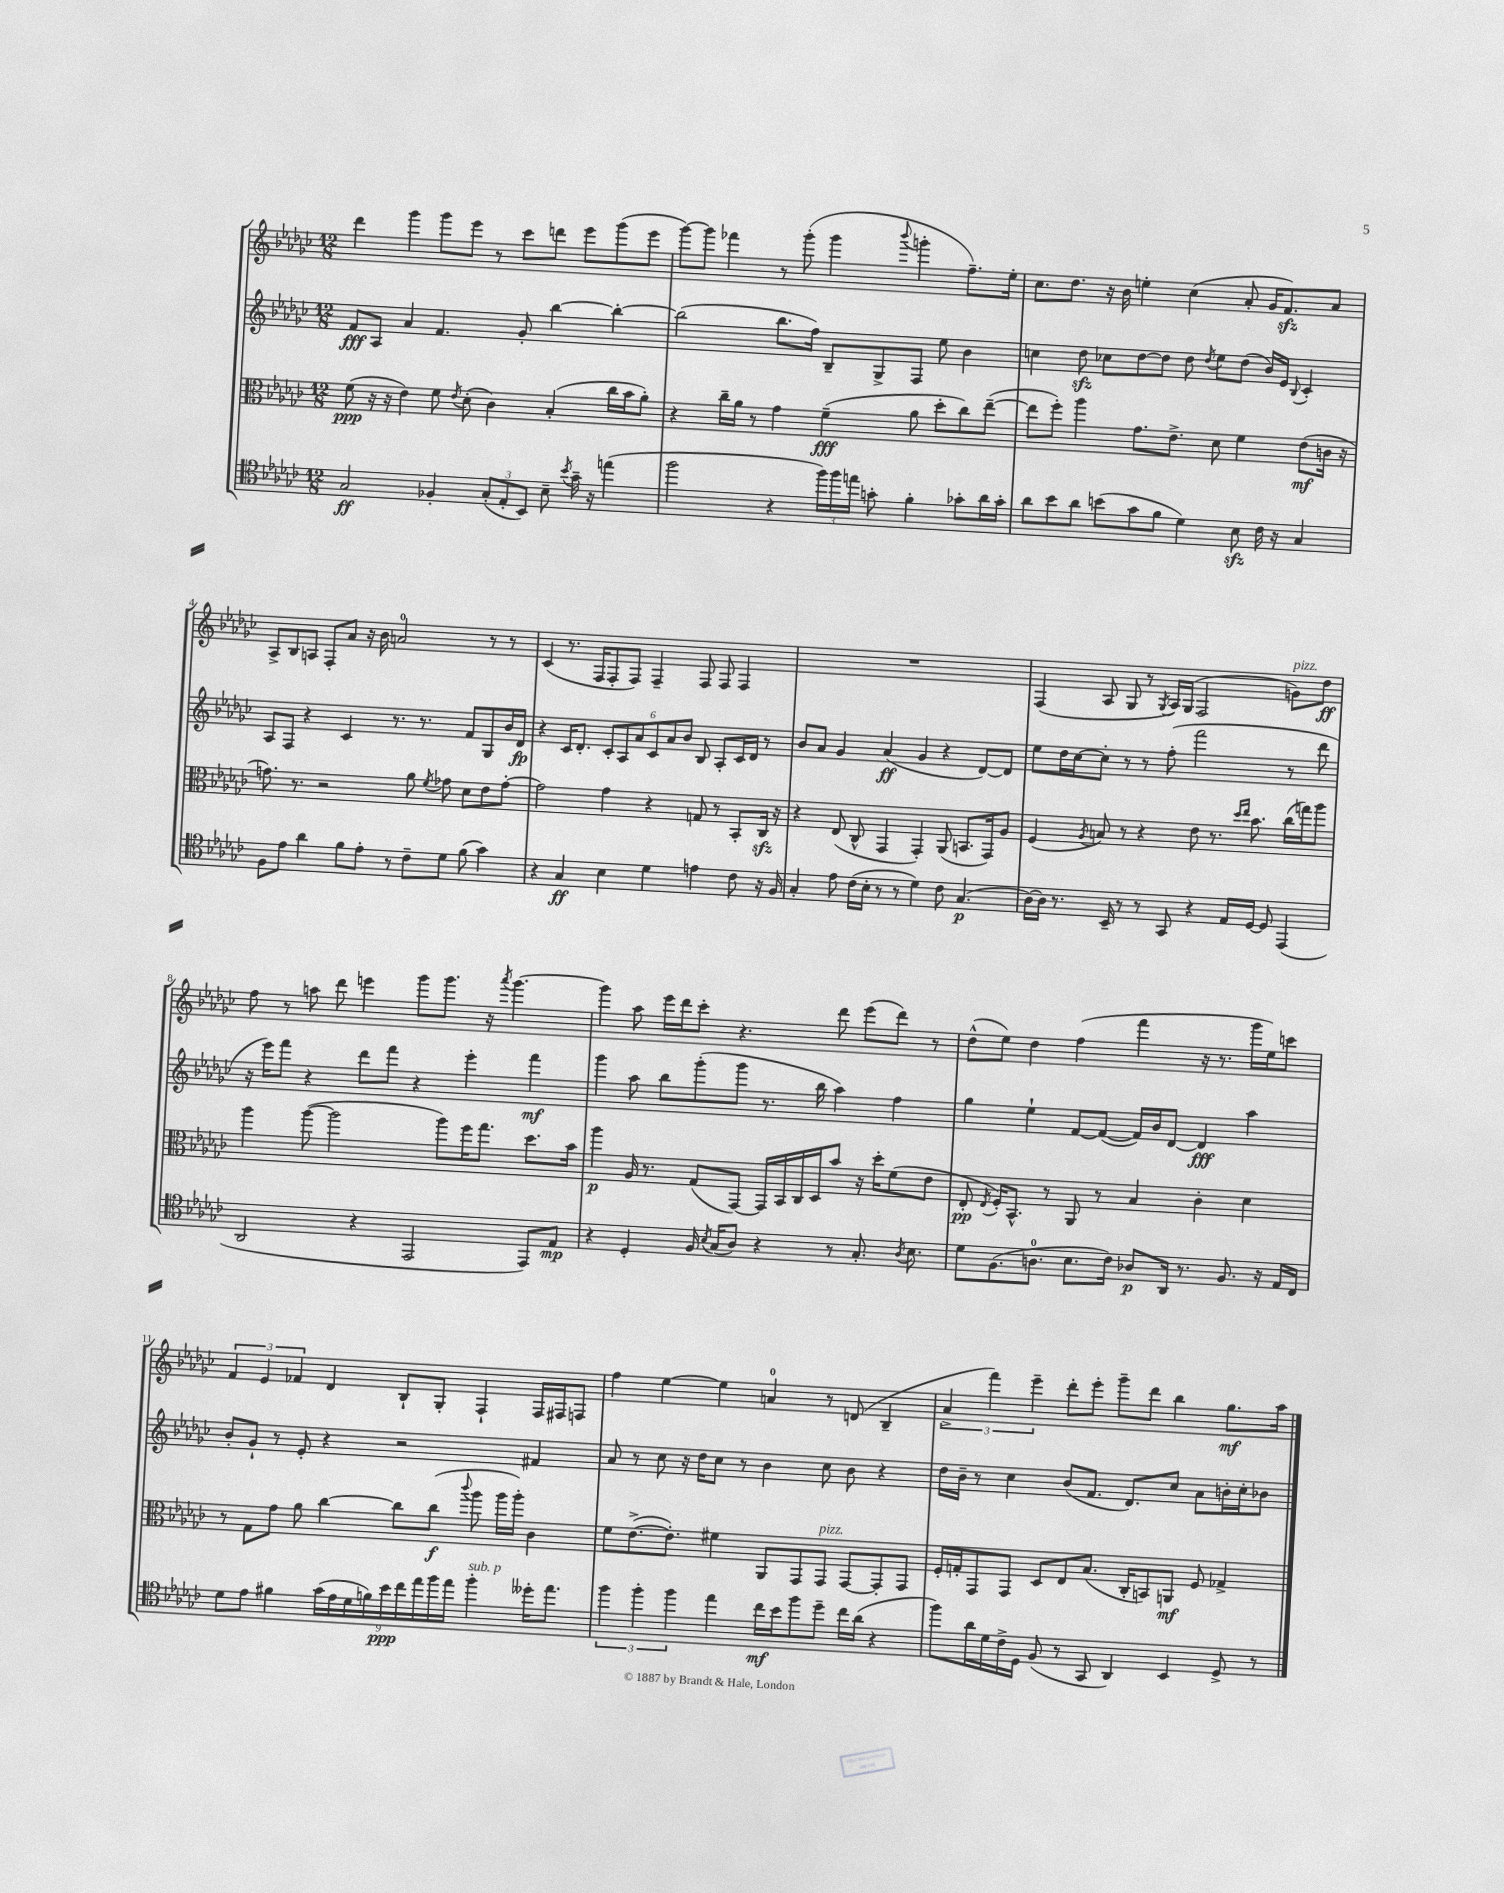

**kern	**kern	**kern	**kern
*staff4	*staff3	*staff2	*staff1
*clefC4	*clefC3	*clefG2	*clefG2
*k[b-e-a-d-g-c-]	*k[b-e-a-d-g-c-]	*k[b-e-a-d-g-c-]	*k[b-e-a-d-g-c-]
*M12/8	*M12/8	*M12/8	*M12/8
2G-/	(8f\	8f/L	4ddd-\
.	16r	8A-/J	.
.	16r	.	.
.	4e-\)	4a-/	4ggg-\
4F-'/	8f\	4.f/	8ggg-\L
.	8qe-/	.	.
.	(8d-'\	.	8eee-\J
(12G-'/L	4c-\)	.	8r
12E-'/	.	.	.
.	.	8g-'/	8ccc-\L
12BB-/J)	.	.	.
8B-~\	(4B-'/	[4bb-\	8ddd\J
8qb-/	.	.	.
16g-~\	.	.	8eee-\L
16r	.	.	.
(4ee\	16cc-\LL	4bb-'\_	(8ggg-\
.	16b-\J	.	.
.	8a-'\J)	.	8eee-\J
=	=	=	=
2ff\	4r	(2bb-\]	[8ggg-\L)
.	.	.	8ggg-\]J
.	16cc-~\LL	.	4fff-\
.	16a-\JJ	.	.
.	8r	.	.
4r	4g-\	8.bb-\L	8r
.	.	.	(8ggg-'\
.	.	16ff\Jk)	.
24ff\LL)	(4f~\	8B-~/L	4ggg-\
24ff\	.	.	.
24ee\JJ	.	.	.
8g'\	.	8G-^/	.
.	.	.	8qqbbb-/
4f'\	8a-\	8F/J	4ggg'\
.	8dd-'\L	8ee-\	.
8g-'\L	8cc-\)	4b-\	8.ff~\L)
16a-\L	([8ee-~\J	.	.
16g-'\JJ	.	.	16ee-'\Jk
=	=	=	=
8a-\L	8ee-\]L	4cc\	8.cc-\L
8b-\	8ff'\J)	.	.
.	.	.	8.dd-\J
8a-\J	4aa-\	8dd-\	.
(8b\L	.	8cc-\L	16r
.	.	.	16b-\
8g-\	8.g-\L	[8dd-\	4ee'\
8f\J	.	8dd-\]J	.
.	8.e-^\J	.	.
4d-\)	.	8dd-\	(4cc-\
.	.	8qdd-/	.
.	8d-\	8ee-\L	.
8B-\	4f\	(8dd-\J	8a-'/
16c-\	.	16b-/LL)	16g-/LK
16r	.	16e-/JJ	8.f/)
.	.	8qqB-/	.
4G-/	(8e-\L	4c-'/	.
.	16c\Jk	.	8a-/J
.	16r	.	.
=	=	=	=
8F\L	8.g\)	8A-/L	8A-^/L
8e-\J	.	8F/J	8B-/
.	8.r	.	.
4a-\	.	4r	8A/J
.	2r	.	8F'/L
8f\L	.	4c-/	8a-/J
8e-'\J	.	.	16r
.	.	.	16b-\
8r	.	8.r	2a/
8c-~\L	8a-\	.	.
.	.	8.r	.
.	8qf/	.	.
8d-\J	8g-\	.	.
(8f\	8d-\L	8f/L	.
4g-\)	8e-\	8G-/	8r
.	[8g-'\J	16b-/L	8r
.	.	16d-/JJ	.
=	=	=	=
4r	2g-\]	4r	(4c-/
4G-/	.	16c-/LK	8.r
.	.	8.d-'/J	.
.	.	.	16F/LK
4B-\	4g-\	12c-'/L	8F'/
.	.	12A-/	.
.	.	.	8F/J)
.	.	12a-/	.
4d-\	4r	12c-/	4F~/
.	.	12a-/	.
.	.	12b-/J	.
4e\	8G/	8B-/	8F/
.	8r	8A-'/L	8F/
8c-\	8BB-'/L	16c-/L	4F/
.	.	16d-/JJ	.
16r	16C-/Jk	8r	.
16F/	16r	.	.
=	=	=	=
4G-'/	4r	8b-/L	1.r
.	.	8a-/J	.
8e-\	(8E-/	4g-/	.
(16c-\LL	8C-^^/	.	.
16B-'\JJ	.	.	.
8r	4GG-/	(4a-/	.
8r	.	.	.
4d-\)	4GG-'/)	4g-/	.
8c-\	(8AA-/	4r	.
(4.G-/	8.BB/L	.	.
.	.	[8d-/L)	.
.	16GG-/k)	.	.
.	8A-/J	8d-/]J	.
=	=	=	=
[16A-\LL)	(4F/	8ee-\L	(4F/
16A-\]JJ	.	.	.
8.r	.	16dd-\L	.
.	.	[16cc-\J	.
.	8qA-/	.	.
.	8B/)	8cc-'\]J	8A-/
16BB-~/	.	.	.
8r	8r	8r	8G-/
8r	4r	8r	8r
.	.	.	8qG-/
8GG-/	.	(8ff'\	16A-/LL)
.	.	.	(16G-/JJ
4r	8e-\	2fff\	2F/
.	8.r	.	.
16E-/LL	.	.	.
.	16qqdd-/LL	.	.
.	16qqee-/JJ	.	.
[16D-/JJ	8.b-\	.	.
8D-/]	.	.	.
(4EE-/	(16cc-\LL	8r	8g\L)
.	16gg\J)	.	.
.	8aa-\J	8ddd-\	8dd-\J
=	=	=	=
2AA-/	4aa-\	16r	8ff\
.	.	16eee-\LK)	.
.	.	8fff\J	8r
.	([8aa-\	4r	8aa\
.	2aa-\]	.	8ddd-\
4r	.	8ddd-\L	4eee\
.	.	8fff\J	.
2EE-/	.	4r	8ggg-\L
.	8aa-\L)	.	8.ggg-\J
.	16ff\K	4eee-'\	.
.	8.gg-\J	.	16r
.	.	.	8qaaa-/
.	.	.	[4.ggg-\
8EE-/L)	8.dd-\L	4fff\	.
8E-/J	.	.	.
.	16b-\Jk	.	.
=	=	=	=
4r	4aa-\	4ggg-\	4ggg-\]
4D-'/	16A-/	8aa-\	8aa-\
.	8.r	.	.
.	.	8bb-\L	16eee-\LL
.	.	.	16ddd-\J
16F/	(8G-/L	(8ggg-'\	8ccc-'\J
8qB-/	.	.	.
(16G-/LK	.	.	.
8A-/J)	[8GG-/J)	8ggg-\J	4.r
4r	16GG-/]LL	8.r	.
.	16BB-/	.	.
.	16C-/	.	.
.	16D-/J	16bb-\	.
8r	8b-/J	4aa-\)	8ddd-\
8.G-'/	16r	.	(8eee-\L
.	16dd-'\LK	.	.
.	(8f\	4ff\	8ddd-\J)
8qA-/	.	.	.
8.B-\	.	.	.
.	8e-\J	.	8r
=	=	=	=
8d-\L	8E-'/	4gg-\	(8dd-^^\L
.	8qE-/	.	.
(8.F\	16F'/LK)	.	8ee-\J)
.	8.BB-^^/J	.	.
.	.	4ee-`\	4dd-\
8.A\J	.	.	.
.	8r	.	.
8.B-\L	8AA-/	[8f/L	(4ff\
.	8r	(8f/_J	.
16c-\Jk)	.	.	.
8A-/L	4B-/	16f/]LL)	4fff\
.	.	16b-/J	.
16AA-/Jk	.	[8d-/J	.
8.r	.	.	.
.	4c-'\	4d-/]	16r
.	.	.	8.r
8.F/	.	.	.
.	4d-\	4aa-\	16ggg-\LL
16r	.	.	16ee-\J)
16E-/LL	.	.	8ccc\J
16C-/JJ	.	.	.
=	=	=	=
8d-\L	8r	8b-'/L	6f/
8e-\J	8G-\L	8g-`/J	.
.	.	.	6e-/
4f#\	8g-\J	8r	.
.	.	.	6f-/
.	8a-\	8e-'/	.
(18g-\LL	[4cc-\	4r	4d-/
18e-\	.	.	.
18d-\	.	.	.
18f\)	.	.	.
18b-\	.	.	.
.	8cc-\]L	2r	8B-`/L
18cc-\	.	.	.
18ee-\	.	.	.
.	(8cc-\J	.	8G-'/J
18ff\	.	.	.
18ee-\JJ	.	.	.
.	8qqccc-/	.	.
4ff'\	8aa-\	.	4F`/
.	16aa-\LL	.	.
.	16aa-'\JJ)	.	.
16dd--'\LK	4c-\	4f#/	16F/LL
8.ee-\J	.	.	16F#/J
.	.	.	8F/J
=	=	=	=
6ff\	8f\L	8a-/	4ff\
.	([8.e-^\	8r	.
6ff'\	.	.	.
.	.	8cc-\	[4ee-\
.	8.e-'\]J)	.	.
6ff\	.	.	.
.	.	16r	.
.	.	16dd-\LK	.
4ee-\	4f#\	8cc-\J	4ee-\]
.	.	8r	.
16cc-\LL	8AA-/L	4b-\	4a/
16b-\J	.	.	.
8ff\	8GG-/	.	.
8dd-~\J	8GG-/J	8cc-\	8r
16cc-\LL	[8GG-/L	8b-\	(8d/
(16a-\JJ	.	.	.
4r	8GG-'/]	4r	4B-~/
.	8GG-/J	.	.
=	=	=	=
8ff\L)	16F'/LL	16dd-\LL	6a-^/
.	16G'/J	16b-~\JJ	.
16a-\L	8GG-/	8r	.
.	.	.	6fff\)
16d-\	.	.	.
16c-^\	8GG-/J	4cc-\	.
16D-\JJ	.	.	.
.	.	.	6eee-~\
(8F/	8D-/L	.	.
8r	8E-/	(8b-/L	8ddd-'\L
8GG-/	(8.B-/J	8.f/J	8eee-'\J
4AA-/)	.	.	8ggg-~\L
.	16C-'/LK	8.d-/L)	.
.	8BB/)	.	8ddd-\J
4BB-/	8AA/J	8cc-/J	4bb-\
.	8F/	8a-\L	.
8D-^/	4G-^/	16b'\L	8.gg-\L
.	.	16cc-'\J	.
8r	.	8b-\J	.
.	.	.	16aa-\Jk
==	==	==	==
*-	*-	*-	*-
